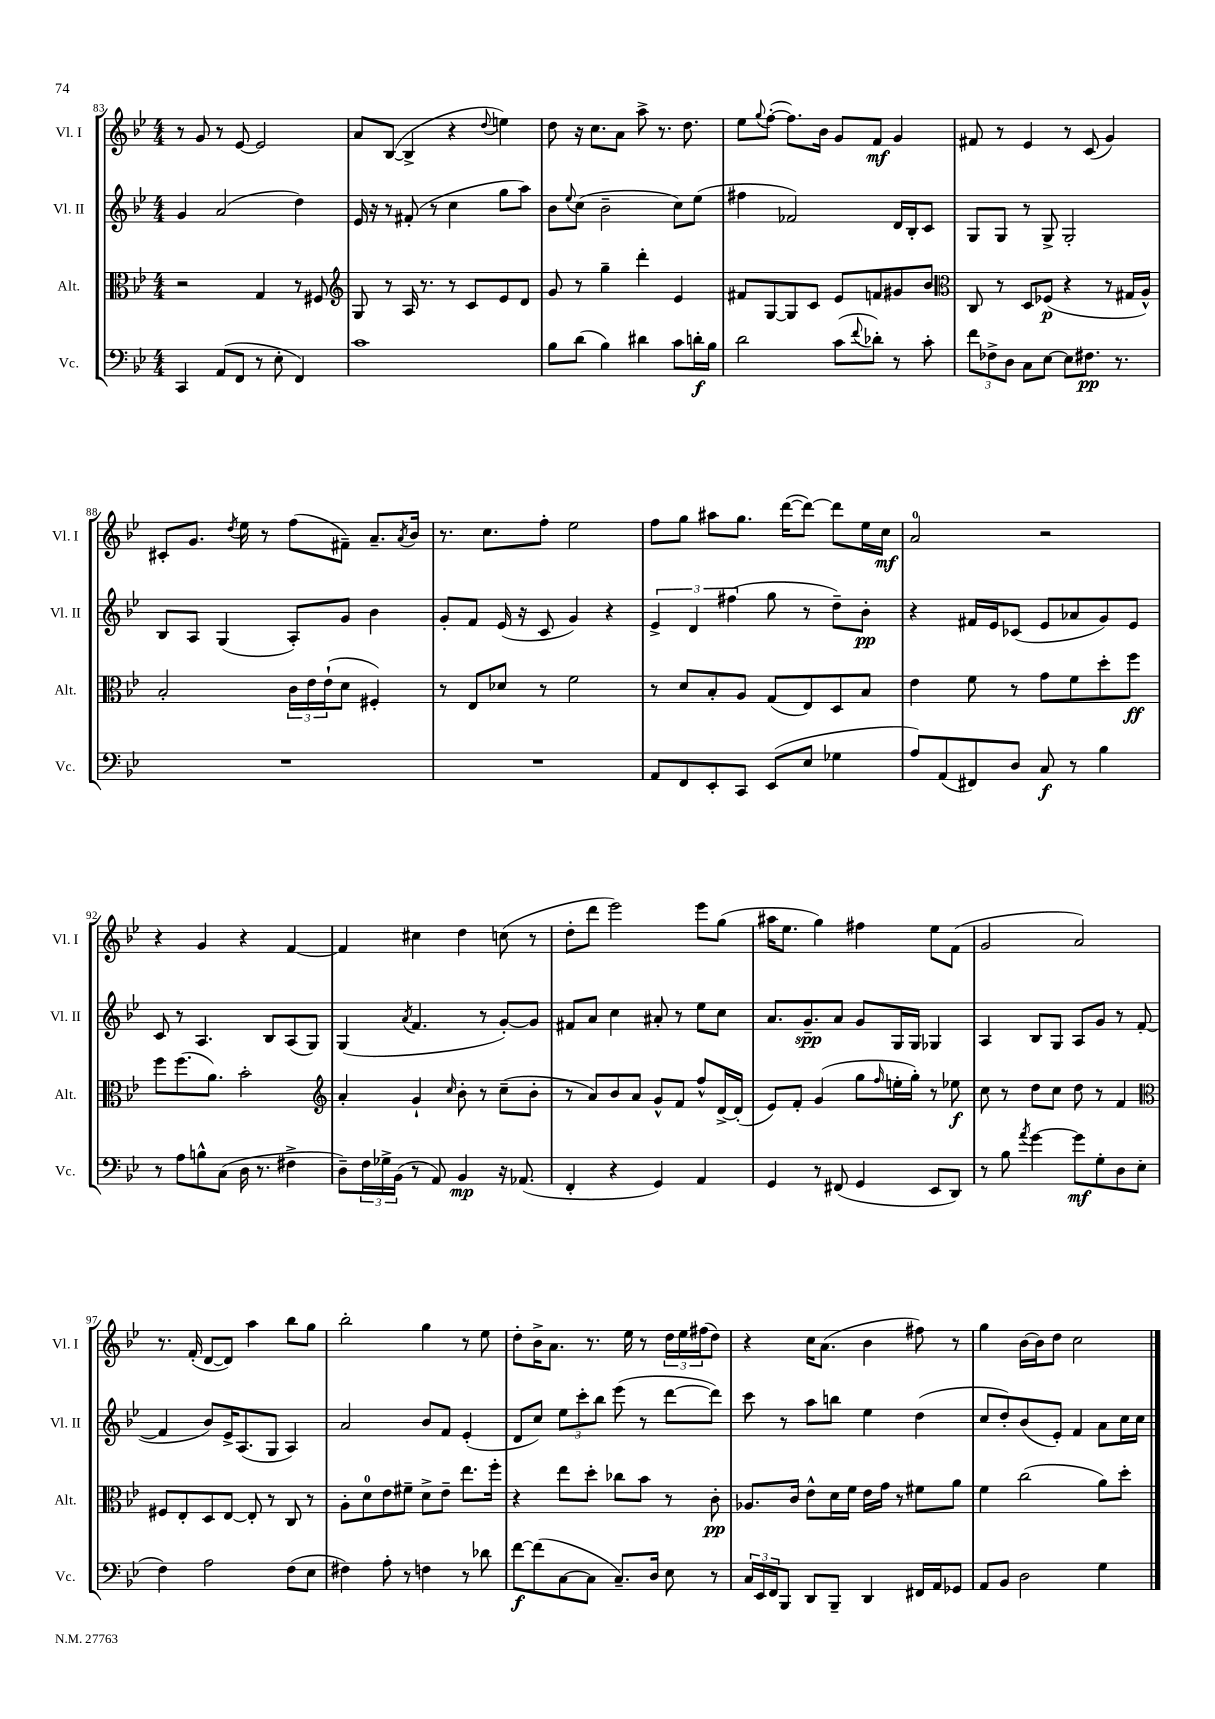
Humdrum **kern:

**kern	**dynam	**kern	**dynam	**kern	**dynam	**kern	**dynam
*part4	*part4	*part3	*part3	*part2	*part2	*part1	*part1
*staff4	*staff4	*staff3	*staff3	*staff2	*staff2	*staff1	*staff1
*I"Vc.	*	*I"Alt.	*	*I"Vl. II	*	*I"Vl. I	*
*I'Vc.	*	*I'Alt.	*	*I'Vl. II	*	*I'Vl. I	*
*clefF4	*	*clefC3	*	*clefG2	*	*clefG2	*
*k[b-e-]	*	*k[b-e-]	*	*k[b-e-]	*	*k[b-e-]	*
*M4/4	*	*M4/4	*	*M4/4	*	*M4/4	*
=83	=83	=83	=83	=83	=83	=83	=83
4CC/	.	2r	.	4g/	.	8r	.
.	.	.	.	.	.	8g/	.
(8AA/L	.	.	.	(2a/	.	8r	.
8FF/J	.	.	.	.	.	[8e-/	.
8r	.	4G/	.	.	.	2e-/]	.
8E-'\	.	.	.	.	.	.	.
4FF/)	.	8r	.	4dd\)	.	.	.
.	.	8F#X/	.	.	.	.	.
=84	=84	=84	=84	=84	=84	=84	=84
*	*	*clefG2	*	*	*	*	*
1c	.	8G/	.	16e-/	.	8a/L	.
.	.	.	.	16r	.	.	.
.	.	8r	.	8r	.	([8B-/J	.
.	.	16A/	.	(8f#X'/	.	4B-^/]	.
.	.	8.r	.	.	.	.	.
.	.	.	.	8r	.	.	.
.	.	8r	.	4cc\	.	4r	.
.	.	8c/L	.	.	.	.	.
.	.	.	.	.	.	8qqdd/	.
.	.	8e-/	.	8gg\L	.	4een\)	.
.	.	8d/J	.	8aa\J)	.	.	.
=85	=85	=85	=85	=85	=85	=85	=85
8B-\L	.	8g/	.	8b-\L	.	8dd\	.
.	.	.	.	8qqee-/	.	.	.
(8d\J	.	8r	.	(8cc\J	.	16r	.
.	.	.	.	.	.	8.cc\L	.
4B-\)	.	4gg~\	.	2b-~\	.	.	.
.	.	.	.	.	.	8a\J	.
4d#X\	.	4ddd'\	.	.	.	8aa^\	.
.	.	.	.	.	.	8.r	.
8c\L	.	4e-/	.	8cc\L)	.	.	.
.	.	.	.	.	.	8.dd\	.
16dn'\L	f	.	.	(8ee-\J	.	.	.
16B-\JJ	.	.	.	.	.	.	.
=86	=86	=86	=86	=86	=86	=86	=86
2d\	.	8f#X/L	.	4ff#X\	.	8ee-\L	.
.	.	.	.	.	.	8qqgg/	.
.	.	[8G/	.	.	.	([8ff'\J	.
.	.	8G/]	.	2f-X/)	.	8.ff\L])	.
.	.	8c/J	.	.	.	.	.
.	.	.	.	.	.	16b-\Jk	.
(8c\L	.	8e-/L	.	.	.	8g/L	.
8qqf/	.	.	.	.	.	.	.
8d-X'\J)	.	8fn/	.	.	.	8f/J	mf
8r	.	8g#X/	.	16d/LL	.	4g/	.
.	.	.	.	16B-'/J	.	.	.
8c'\	.	8b-/J	.	8c/J	.	.	.
=87	=87	=87	=87	=87	=87	=87	=87
*	*	*clefC3	*	*	*	*	*
12f\L	.	8C/	.	8G/L	.	8f#X/	.
12F-X^\	.	.	.	.	.	.	.
.	.	8r	.	8G/J	.	8r	.
12D\J	.	.	.	.	.	.	.
8C\L	.	8D/L	.	8r	.	4e-/	.
[8E-\J	.	(8F-X/J	p	8G^/	.	.	.
8E-\L]	.	4r	.	2G'/	.	8r	.
8.F#X\J	pp	.	.	.	.	(8c/	.
.	.	8r	.	.	.	4g/)	.
8.r	.	.	.	.	.	.	.
.	.	16G#X/LL	.	.	.	.	.
.	.	16A^^/JJ)	.	.	.	.	.
!!LO:LB:g=z
=88	=88	=88	=88	=88	=88	=88	=88
1r	.	2B-'/	.	8B-/L	.	8c#X'/L	.
.	.	.	.	8A/J	.	8.g/J	.
.	.	.	.	(4G/	.	.	.
.	.	.	.	.	.	8qdd/	.
.	.	.	.	.	.	16ee-\	.
.	.	.	.	.	.	8r	.
.	.	24c\LL	.	8A'/L)	.	(8ff\L	.
.	.	24e-\	.	.	.	.	.
.	.	(24e-`\J	.	.	.	.	.
.	.	8d\J	.	8g/J	.	8f#X~\J)	.
.	.	4F#X'/)	.	4b-\	.	8.a~/L	.
.	.	.	.	.	.	8qa/	.
.	.	.	.	.	.	16b-/Jk	.
=89	=89	=89	=89	=89	=89	=89	=89
1r	.	8r	.	8g'/L	.	8.r	.
.	.	8E-/L	.	8f/J	.	.	.
.	.	.	.	.	.	8.cc\L	.
.	.	8d-X/J	.	(16e-/	.	.	.
.	.	.	.	16r	.	.	.
.	.	8r	.	8c/	.	8ff'\J	.
.	.	2f\	.	4g/)	.	2ee-\	.
.	.	.	.	4r	.	.	.
=90	=90	=90	=90	=90	=90	=90	=90
8AA/L	.	8r	.	6e-^/	.	8ff\L	.
8FF/	.	8d/L	.	.	.	8gg\J	.
.	.	.	.	6d/	.	.	.
8EE-'/	.	8B-'/	.	.	.	8aa#X\L	.
.	.	.	.	(6ff#X\	.	.	.
8CC/J	.	8A/J	.	.	.	8.gg\J	.
(8EE-/L	.	(8G/L	.	8gg\	.	.	.
.	.	.	.	.	.	([16ddd\KL	.
8E-/J	.	8E-/)	.	8r	.	8ddd\J_)	.
4G-X\	.	8D/	.	8dd~\L)	.	8ddd\L]	.
.	.	8B-/J	.	8b-'\J	pp	16ee-\L	.
.	.	.	.	.	.	16cc\JJ	mf
=91	=91	=91	=91	=91	=91	=91	=91
8A/L)	.	4e-\	.	4r	.	2a/	.
(8AA/	.	.	.	.	.	.	.
8FF#X/)	.	8f\	.	16f#X/LL	.	.	.
.	.	.	.	16e-/J	.	.	.
8D/J	.	8r	.	(8c-X/J	.	.	.
8C/	f	8g\L	.	8e-/L	.	2r	.
8r	.	8f\	.	8a-X/	.	.	.
4B-\	.	8dd'\	.	8g/)	.	.	.
.	.	8ff\J	ff	8e-/J	.	.	.
!!LO:LB:g=z
=92	=92	=92	=92	=92	=92	=92	=92
8r	.	8ff\L	.	8c/	.	4r	.
8A\L	.	(8.ff\	.	8r	.	.	.
8Bn^^\	.	.	.	4.A/	.	4g/	.
.	.	8.a\J)	.	.	.	.	.
(8C\J	.	.	.	.	.	.	.
16D\	.	2b-'\	.	.	.	4r	.
8.r	.	.	.	.	.	.	.
.	.	.	.	8B-/L	.	.	.
4F#X^\	.	.	.	(8A/	.	[4f/	.
.	.	.	.	8G/J)	.	.	.
=93	=93	=93	=93	=93	=93	=93	=93
*	*	*clefG2	*	*	*	*	*
8D~\L)	.	4a'/	.	(4G/	.	4f/]	.
24F\L	.	.	.	.	.	.	.
24G-X^\	.	.	.	.	.	.	.
(24BB-\JJ	.	.	.	.	.	.	.
.	.	.	.	8qa/	.	.	.
8r	.	4g`/	.	4.f/	.	4cc#X\	.
8AA/)	.	.	.	.	.	.	.
.	.	16qqcc/	.	.	.	.	.
4BB-/	mp	8b-'\	.	.	.	4dd\	.
.	.	8r	.	8r	.	.	.
16r	.	(8cc~\L	.	[8g'/L)	.	(8ccn\	.
(8.AA-X/	.	.	.	.	.	.	.
.	.	8b-'\J	.	8g/J]	.	8r	.
=94	=94	=94	=94	=94	=94	=94	=94
4FF'/	.	8r	.	8f#X/L	.	8dd'\L	.
.	.	8a/L)	.	8a/J	.	8ddd\J	.
4r	.	8b-/	.	4cc\	.	2eee-\)	.
.	.	8a/J	.	.	.	.	.
4GG/)	.	8g^^/L	.	8a#X'/	.	.	.
.	.	8f/J	.	8r	.	.	.
4AA/	.	8ff^^/L	.	8ee-\L	.	8eee-\L	.
.	.	[16d^/L	.	8cc\J	.	(8gg\J	.
.	.	(16d'/JJ]	.	.	.	.	.
=95	=95	=95	=95	=95	=95	=95	=95
4GG/	.	8e-/L)	.	8.a/L	.	16aa#X\KL	.
.	.	.	.	.	.	8.ee-\J	.
.	.	8f'/J	.	.	.	.	.
.	.	.	.	8.g~/	spp	.	.
8r	.	(4g/	.	.	.	4gg\)	.
(8FF#X/	.	.	.	8a/J	.	.	.
4GG/	.	8gg\L	.	8g/L	.	4ff#X\	.
.	.	16qqff/	.	.	.	.	.
.	.	16een'\L	.	16G/L	.	.	.
.	.	16gg'\JJ)	.	16G/JJ	.	.	.
8EE-/L	.	8r	.	4G-X/	.	8ee-\L	.
8DD/J)	.	8ee-X\	f	.	.	(8f\J	.
=96	=96	=96	=96	=96	=96	=96	=96
8r	.	8cc\	.	4A/	.	2g/	.
8B-\	.	8r	.	.	.	.	.
8qa/	.	.	.	.	.	.	.
[4g\	.	8dd\L	.	8B-/L	.	.	.
.	.	8cc\J	.	8G/J	.	.	.
8g\L]	mf	8dd\	.	8A/L	.	2a/)	.
8G'\	.	8r	.	8g/J	.	.	.
8D\	.	4f/	.	8r	.	.	.
(8E-\J	.	.	.	([8f/	.	.	.
!!LO:LB:g=z
=97	=97	=97	=97	=97	=97	=97	=97
*	*	*clefC3	*	*	*	*	*
4F\)	.	8F#X/L	.	4f/]	.	8.r	.
.	.	8E-'/	.	.	.	.	.
.	.	.	.	.	.	(16f'/	.
2A\	.	8D/	.	8b-/L)	.	[8d/L	.
.	.	[8E-/J	.	16e-^/K	.	8d/J])	.
.	.	.	.	(8.A/	.	.	.
.	.	8E-'/]	.	.	.	4aa\	.
.	.	8r	.	8G/J	.	.	.
(8F\L	.	8C/	.	4A/)	.	8bb-\L	.
8E-\J	.	8r	.	.	.	8gg\J	.
=98	=98	=98	=98	=98	=98	=98	=98
4F#X\)	.	8A'\L	.	2a/	.	2bb-'\	.
.	.	8d\	.	.	.	.	.
8A'\	.	8e-\	.	.	.	.	.
8r	.	8f#X~\J	.	.	.	.	.
4Fn\	.	8d^\L	.	8b-/L	.	4gg\	.
.	.	8e-~\J	.	8f/J	.	.	.
8r	.	8.ee-\L	.	(4e-'/	.	8r	.
8d-X\	.	.	.	.	.	8ee-\	.
.	.	16ff'\Jk	.	.	.	.	.
=99	=99	=99	=99	=99	=99	=99	=99
[8f\L	f	4r	.	8d/L	.	8dd'\L	.
(8f\]	.	.	.	8cc/J)	.	16b-^\K	.
.	.	.	.	.	.	8.a\J	.
[8C\	.	8ee-\L	.	12ee-\L	.	.	.
.	.	.	.	12ccc'\	.	.	.
8C\J]	.	8dd'\J	.	.	.	8.r	.
.	.	.	.	12bb-\J	.	.	.
8.C~/L)	.	8cc-X\L	.	(8eee-\	.	.	.
.	.	.	.	.	.	16ee-\	.
.	.	8b-\J	.	8r	.	8r	.
16D/Jk	.	.	.	.	.	.	.
8E-\	.	8r	.	[8ddd\L	.	24dd\LL	.
.	.	.	.	.	.	24ee-\	.
.	.	.	.	.	.	(24ff#X\J	.
8r	.	8c'\	pp	8ddd\J])	.	8dd\J)	.
=100	=100	=100	=100	=100	=100	=100	=100
24C/LL	.	8.A-X/L	.	8ccc\	.	4r	.
24EE-/	.	.	.	.	.	.	.
24FF/J	.	.	.	.	.	.	.
8BBB-/J	.	.	.	8r	.	.	.
.	.	16c/Jk	.	.	.	.	.
8DD/L	.	8e-^^\L	.	8aa\L	.	16cc\KL	.
.	.	.	.	.	.	(8.a\J	.
8BBB-~/J	.	16d\L	.	8bbn\J	.	.	.
.	.	16f\JJ	.	.	.	.	.
4DD/	.	16e-\LL	.	4ee-\	.	4b-\	.
.	.	16g\JJ	.	.	.	.	.
.	.	8r	.	.	.	.	.
16FF#X/LL	.	8f#X\L	.	(4dd\	.	8ff#X\)	.
16AA/J	.	.	.	.	.	.	.
8GG-X/J	.	8a\J	.	.	.	8r	.
=101	=101	=101	=101	=101	=101	=101	=101
8AA/L	.	4f\	.	8cc/L	.	4gg\	.
8BB-/J	.	.	.	8dd'/)	.	.	.
2D\	.	(2cc\	.	(8b-/	.	[16b-\LL	.
.	.	.	.	.	.	16b-\J]	.
.	.	.	.	8e-'/J)	.	8dd\J	.
.	.	.	.	4f/	.	2cc\	.
4G\	.	8a\L)	.	8a\L	.	.	.
.	.	8dd'\J	.	16cc\L	.	.	.
.	.	.	.	16cc\JJ	.	.	.
==	==	==	==	==	==	==	==
*-	*-	*-	*-	*-	*-	*-	*-
